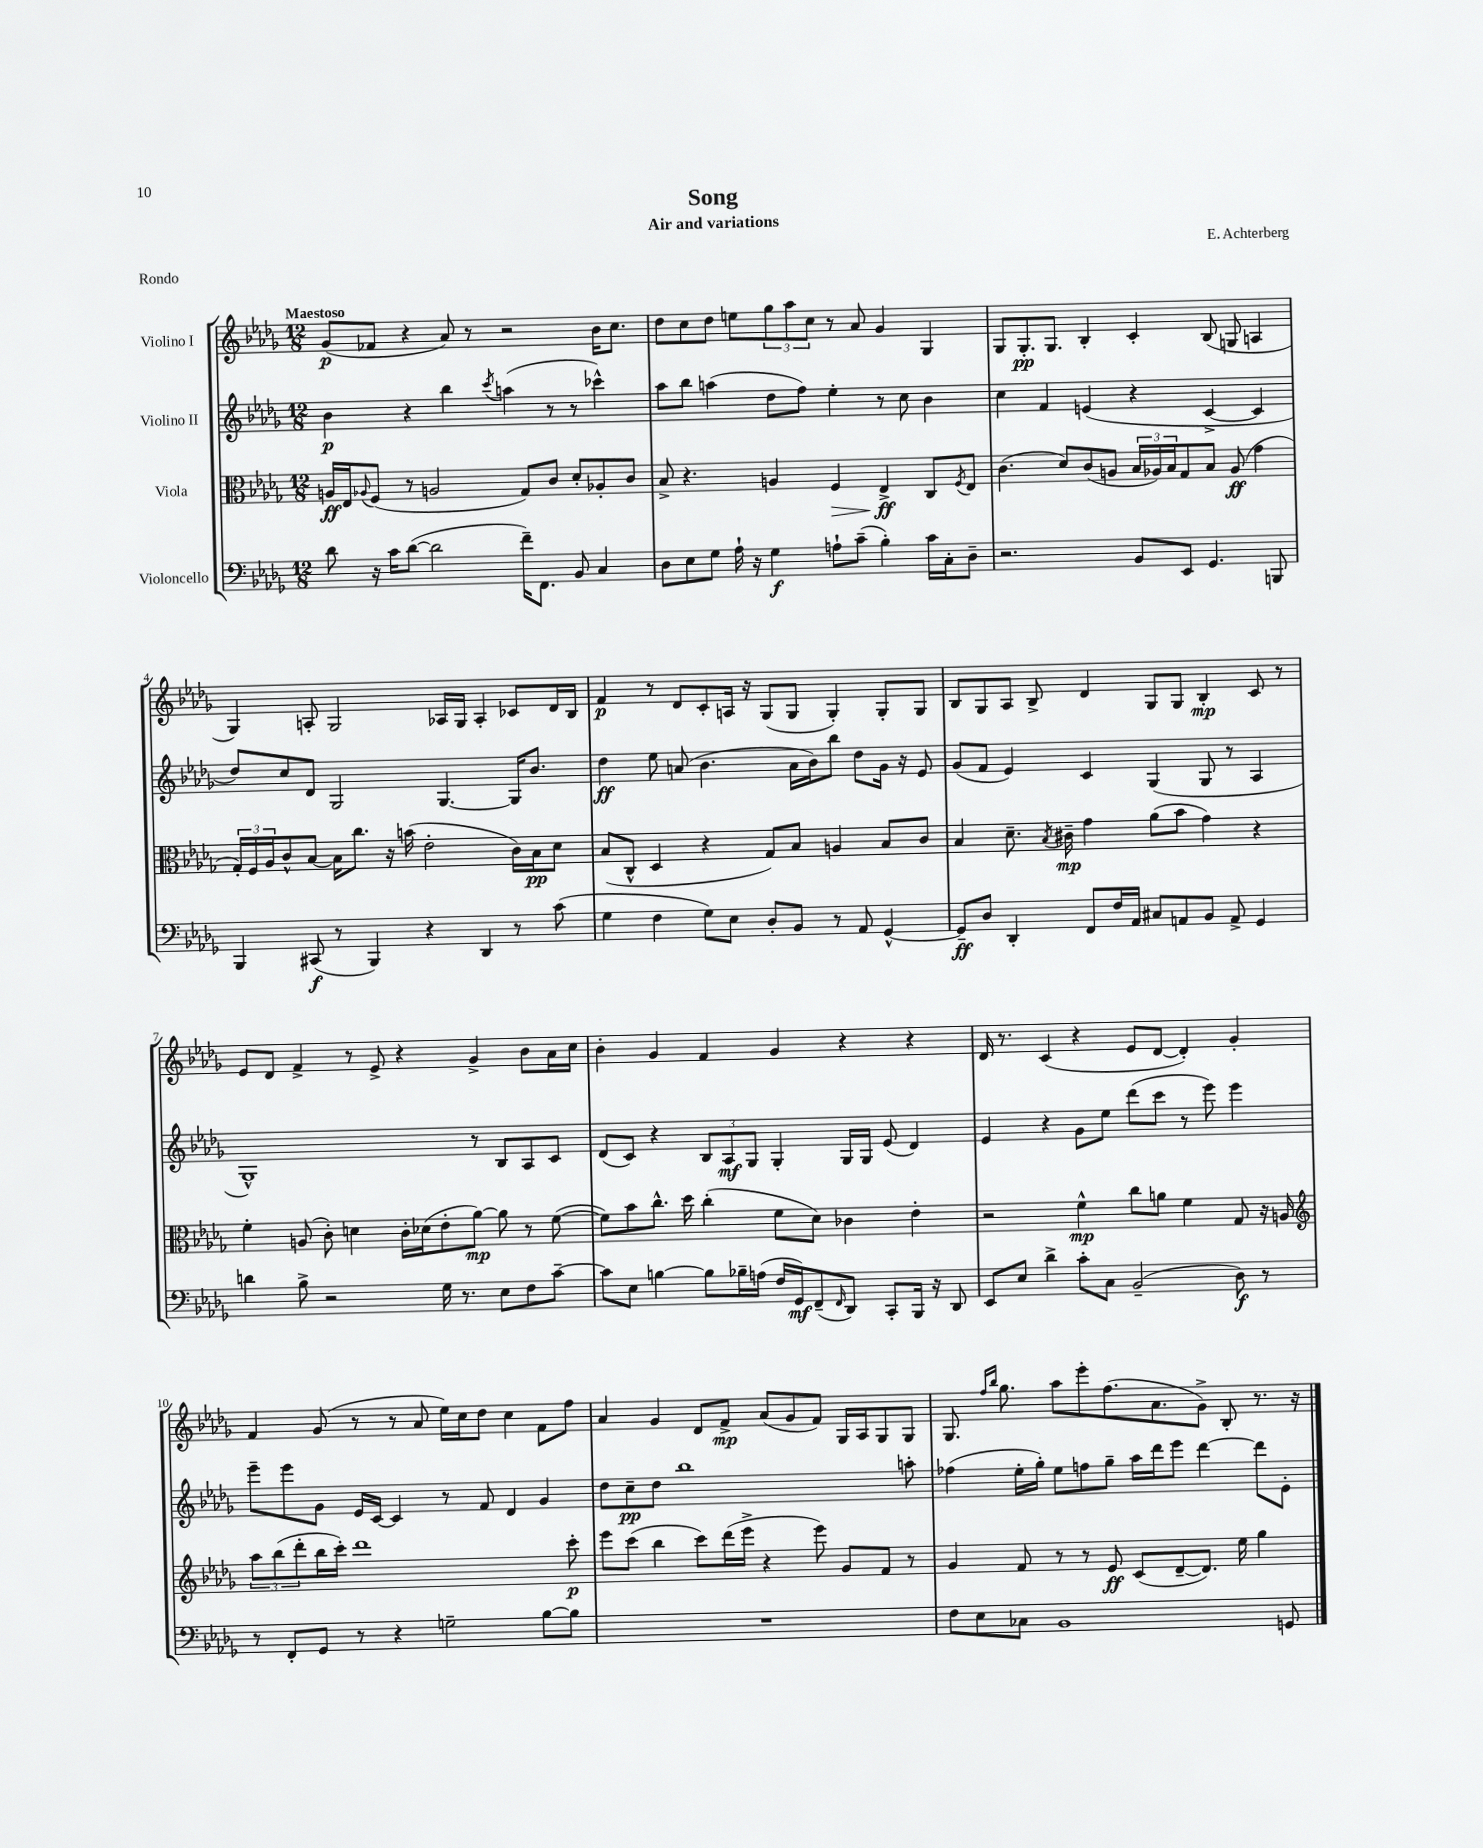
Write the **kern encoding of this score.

**kern	**kern	**kern	**kern
*staff4	*staff3	*staff2	*staff1
*clefF4	*clefC3	*clefG2	*clefG2
*k[b-e-a-d-g-]	*k[b-e-a-d-g-]	*k[b-e-a-d-g-]	*k[b-e-a-d-g-]
*M12/8	*M12/8	*M12/8	*M12/8
8d-	16A	4b-	(8g-
.	16E-	.	.
.	8qqA-	.	.
16r	(8F	.	8f-
16c	.	.	.
([8d-	8r	4r	4r
2d-]	2A	.	.
.	.	4bb-	8a-)
.	.	.	8r
.	.	8qccc	.
.	.	(4aa	2r
16f~)	8G-)	.	.
8.FF	.	.	.
.	8c	8r	.
8BB-	8d-'	8r	.
4C	8A-'	4ccc-^^)	16b-
.	.	.	8.cc
.	8c	.	.
=	=	=	=
8D-	8B-^	8aa-	8dd-
8E-	4.r	8bb-	8cc
8G-	.	(4aa	8dd-
16A-`	.	.	8ee
16r	.	.	.
4G-	4A	8dd-	12gg-
.	.	.	12aa-
.	.	8ff)	.
.	.	.	12cc
8A`	4F	4ee-'	8r
(8c~	.	.	8a-
4B-')	4E-^	8r	4g-
.	.	8cc	.
16c	8C	4b-	4G-
16C'	.	.	.
.	8qF	.	.
8D-~	8E-	.	.
=	=	=	=
2.r	(4.c	4cc	8G-
.	.	.	8.G-'
.	.	4f	.
.	.	.	8.G-
.	8d-)	.	.
.	(8c	(4e	4B-'
.	8A	.	.
8BB-	24B-	4r	4c'
.	24A-)	.	.
.	24B-	.	.
8EE-	8G-	.	.
4.GG-	8B-	[4c^	(8B-
.	(8A-	.	8G
.	4g-	4c]	4A
8BBB	.	.	.
=	=	=	=
4BBB-	24G-')	8dd-)	4G-)
.	24F	.	.
.	24A-	.	.
.	8c^^	8cc	.
(8CC#	[8B-	8d-	8A'
8r	16B-]	2G-	2G-
.	8.cc	.	.
4BBB-)	.	.	.
.	16r	.	.
.	(16b	.	.
4r	2e-'	.	.
.	.	[4.G-	16A-
.	.	.	16G-
4DD-	.	.	4A-'
8r	16c)	16G-]	8c-
.	16B-	8.b-	.
(8c	8d-	.	16d-
.	.	.	16B-
=	=	=	=
4G-	(8B-	4dd-	4f
.	8C^^	.	.
4F	4D-	8ee-	8r
.	.	(8a	8d-
8G-)	4r	4.b-	8c'
8E-	.	.	16A
.	.	.	16r
8D-'	8G-)	.	(8G-
8BB-	8B-	16a	8G-
.	.	16b-)	.
8r	4A	8bb-	4G-')
8AA-	.	8dd-	.
[4GG-^^	8B-	16g-	8G-'
.	.	16r	.
.	8c	8e-	8G-
=	=	=	=
8GG-~]	4B-	(8g-	8B-
8D-	.	8f	8G-
4DD-'	8.d-~	4e-)	8A-
.	.	.	8B-^
.	8qB-	.	.
.	16c#~	.	.
8FF	4g-	4c	4d-
16F	.	.	.
16AA-	.	.	.
8C#	(8a-	(4G-	8G-
8AA	8b-	.	8G-
8BB-	4g-)	8G-	4B-'
8AA^	.	8r	.
4GG-	4r	4A-	8c
.	.	.	8r
=	=	=	=
4d	4f'	1G-^^)	8e-
.	.	.	8d-
8B-^	(8A	.	4f^
2r	8c')	.	.
.	4d	.	8r
.	.	.	8e-^
.	16c'	.	4r
.	(16d-	.	.
16G-	8e-'	.	.
8.r	.	.	.
.	[8a-)	8r	4g-^
8E-	8a-]	8B-	.
8F	8r	8A-	8b-
[8c~	([8f	8c	16a-
.	.	.	16cc
=	=	=	=
8c]	8f])	(8d-	4b-'
8E-	8b-	8c)	.
[4B	8.cc^^	4r	4g-
.	16dd-	.	.
8B]	(4cc'	12B-	4f
.	.	12A-	.
16B-~	.	.	.
.	.	12G-	.
(16A	.	.	.
16F	8f	4G-'	4g-
16GG-)	.	.	.
(8FF~	8d-)	.	.
16qqFF	.	.	.
8DD-)	4c-	16G-	4r
.	.	16G-	.
8CC'	.	(8e-	.
16BBB-	4e-'	4d-)	4r
16r	.	.	.
8DD-	.	.	.
=	=	=	=
8EE-	2r	4e-	16d-
.	.	.	8.r
8E-	.	.	.
4d-^	.	4r	(4c
8c'	4f^^	8g-	4r
8C	.	8ee-	.
(2BB-~	8cc	(8ddd-	8e-
.	8a	8ccc	[8d-
.	4f	8r	4d-'])
.	.	8eee-)	.
8D-)	8G-	4eee-	4g-'
8r	16r	.	.
.	16A	.	.
=	=	=	=
*	*clefG2	*	*
8r	12aa-	8eee-~	4f
.	(12bb-	.	.
8FF'	.	8eee-	.
.	12ddd-'	.	.
8GG-	16bb-	8g-	(8g-
.	16ccc')	.	.
8r	1ddd-	16e-	8r
.	.	[16c	.
4r	.	4c]	8r
.	.	.	8a-
2G~	.	8r	16ee-)
.	.	.	16cc
.	.	8f	8dd-
.	.	4d-	4cc
[8B-	.	4g-	8f
8B-]	8ccc'	.	8ff
=	=	=	=
1.r	8eee-	8dd-	4a-
.	(8ccc	8cc~	.
.	4bb-	8dd-	4g-
.	.	1bb-	.
.	8ccc)	.	8d-
.	(16ddd-	.	8f^
.	16eee-^	.	.
.	4r	.	(8a-
.	.	.	8g-
.	8eee-)	.	8f)
.	8g-	.	16G-
.	.	.	16A-
.	8f	.	8G-
.	8r	8aa'	8G-
=	=	=	=
8F	4g-	(4ff-	8.G-
8E-	.	.	.
.	.	.	16qqff
.	.	.	16qqbb-
.	.	.	8.gg-
8C-	8f	16ee-'	.
.	.	16gg-')	.
1BB-	8r	8ee-	8aa-
.	8r	8ff	8eee-'
.	8e-	8gg-~	(8.ff
.	(8c	16aa-	.
.	.	16ddd-	8.a-
.	[8d-~	8eee-	.
.	8.d-])	[4ddd-	8g-^)
.	.	.	8B-'
.	16ee-	.	.
.	4gg-	8ddd-]	8.r
8GG	.	8e-'	.
.	.	.	16r
==	==	==	==
*-	*-	*-	*-
